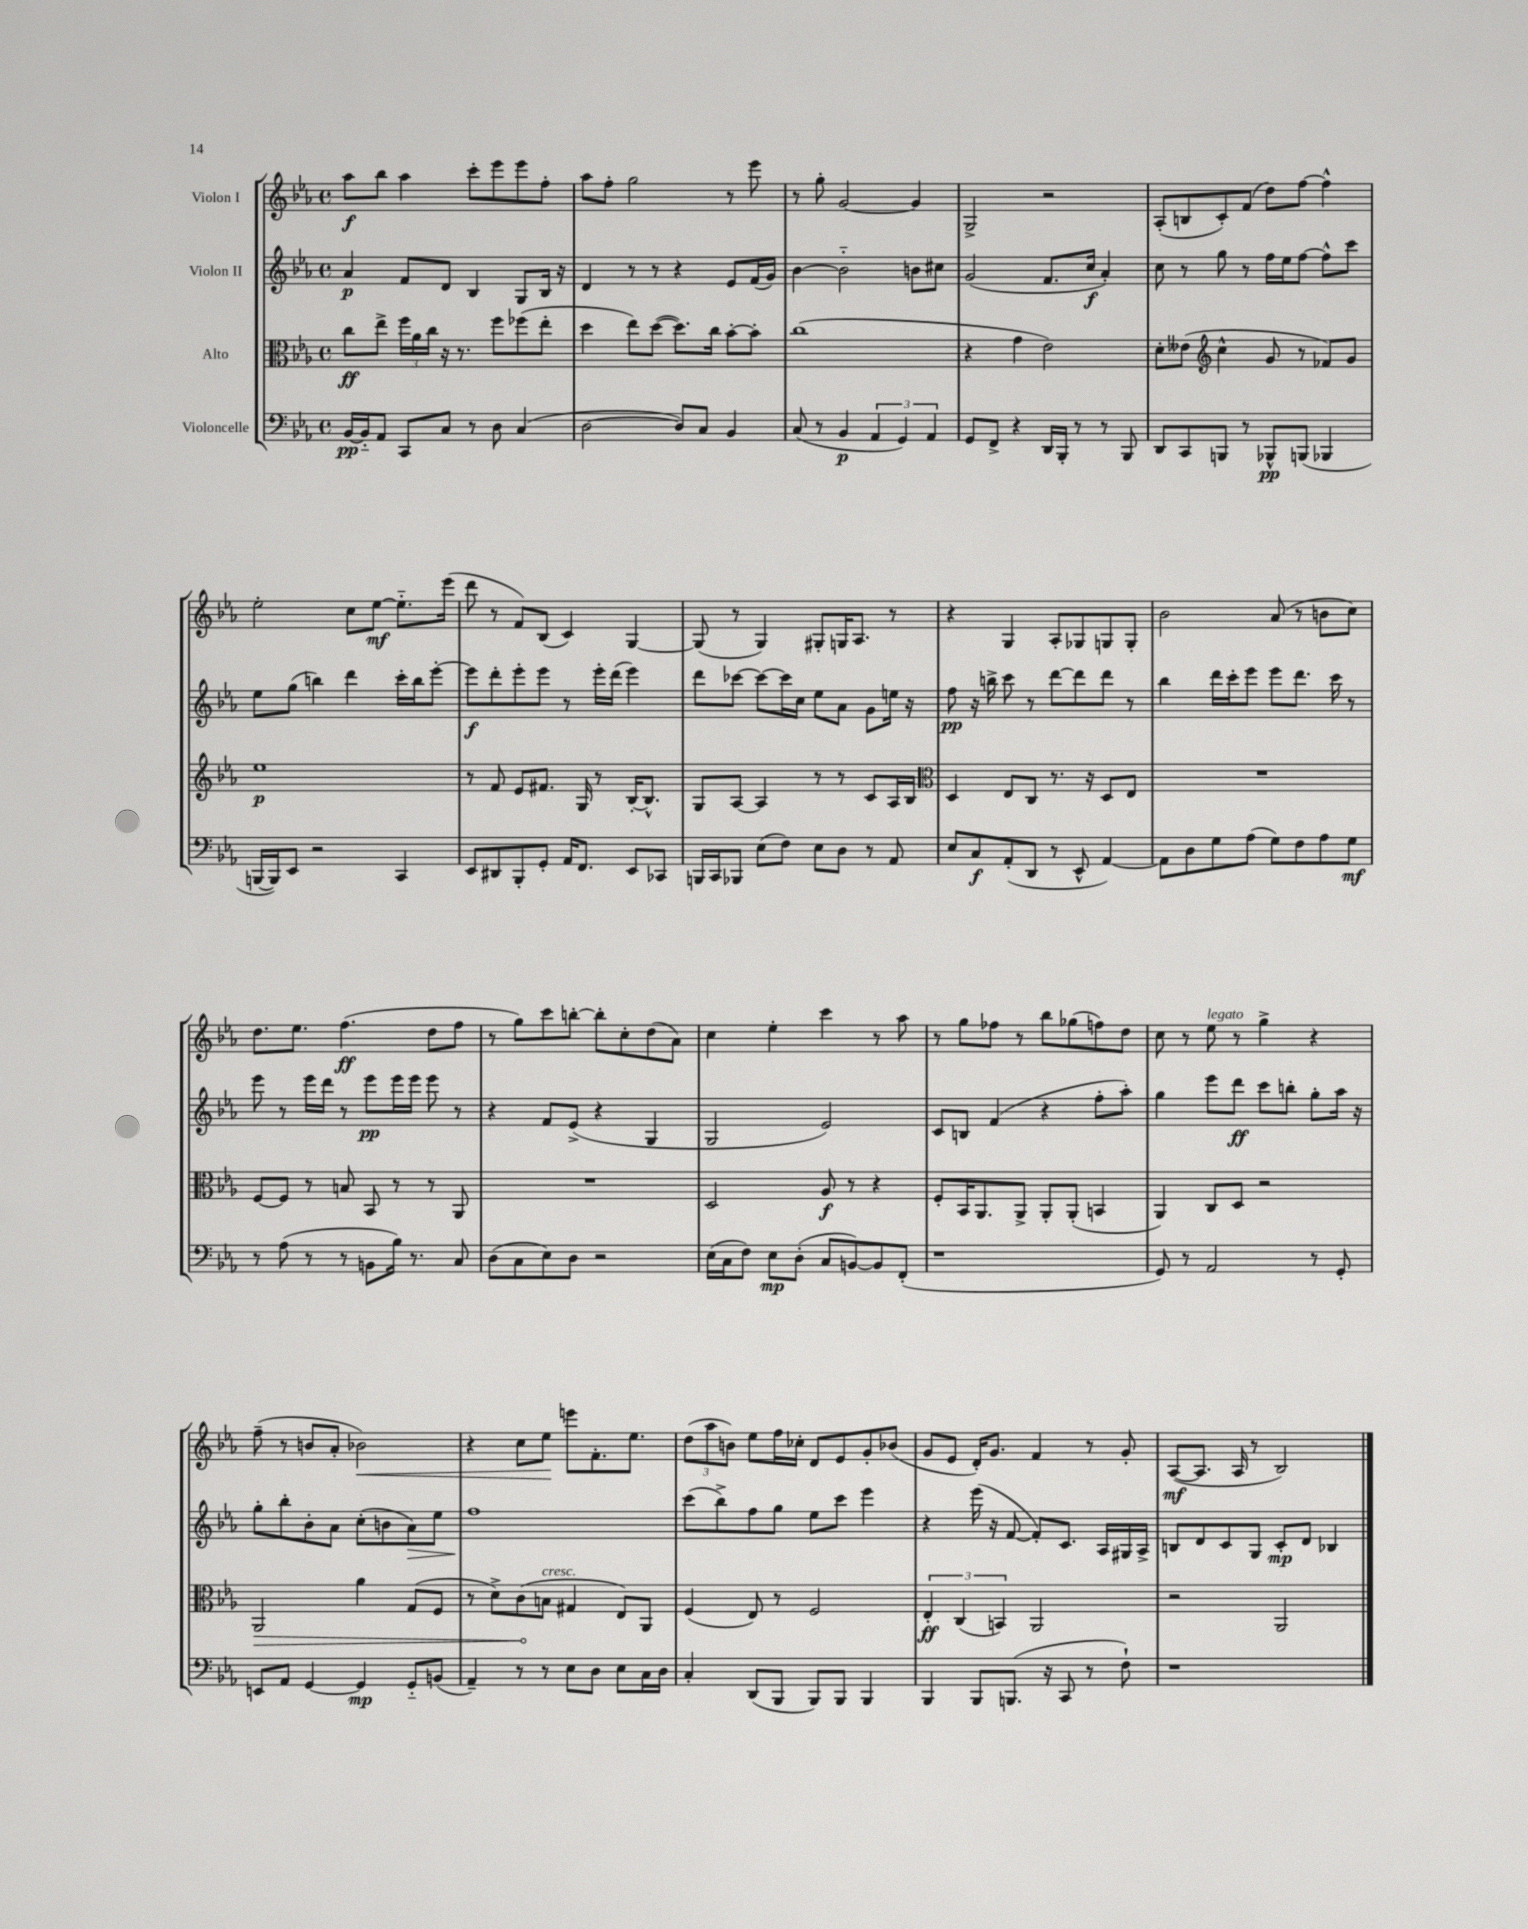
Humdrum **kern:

**kern	**kern	**kern	**kern
*staff4	*staff3	*staff2	*staff1
*clefF4	*clefC3	*clefG2	*clefG2
*k[b-e-a-]	*k[b-e-a-]	*k[b-e-a-]	*k[b-e-a-]
*M4/4	*M4/4	*M4/4	*M4/4
*met(c)	*met(c)	*met(c)	*met(c)
[16BB-	8cc	4a-	8aa-
16BB-'~]	.	.	.
8AA-	8ee-^	.	8bb-
8CC	24ff	8f	4aa-
.	24a-	.	.
.	24cc	.	.
8C	16r	8d	.
.	8.r	.	.
8r	.	4B-	8ccc'
8D	8ff	.	8eee-
(4C	(8ff-	8G	8eee-
.	8ee-'	16B-	8ff'
.	.	16r	.
=	=	=	=
[2D	4dd	4d	8aa-
.	.	.	8ff'
.	8ee-)	8r	2gg
.	([8dd	8r	.
8D])	8.dd])	4r	.
8C	.	.	.
.	16cc	.	.
4BB-	[8b-'	8e-	8r
.	8b-']	(16f	8eee-
.	.	16g)	.
=	=	=	=
(8C	(1cc	[4b-	8r
8r	.	.	8gg'
4BB-	.	2b-'~]	[2g
6AA-	.	.	.
6GG)	.	.	.
.	.	8b	4g]
6AA-	.	.	.
.	.	8cc#	.
=	=	=	=
8GG	4r	(2g	2G^
8FF^	.	.	.
4r	4g	.	.
16DD	2e-)	8.f	2r
16BBB-'	.	.	.
8r	.	.	.
.	.	16cc	.
8r	.	4a-')	.
8BBB-	.	.	.
=	=	=	=
8DD	8d'	8cc	(8A-'
8CC	(8e--	8r	8B
*	*clefG2	*	*
8BBB	4cc^^	8gg	8c')
8r	.	8r	(8f
8BBB-^^	8g	16ff	8dd)
.	.	16ee-	.
(8BBB	8r	[8ff	[8ff
4BBB-	8f-)	8ff^^]	4ff^^]
.	8g	8ccc	.
=	=	=	=
[16BBB	1ee-	8ee-	2ee-'
16BBB])	.	.	.
8EE-	.	(8gg	.
2r	.	4bb)	.
.	.	4ddd	8cc
.	.	.	[8ee-
4CC	.	16ccc'	8.ee-'~]
.	.	16bb	.
.	.	[8eee-'	.
.	.	.	(16eee-
=	=	=	=
8EE-	8r	8eee-]	8ddd
8DD#	8f	8ddd'	8r
8BBB-'	8e-	8eee-'	8f)
8GG'	8.f#	8eee-	(8B-
16AA-	.	8r	4c)
8.FF	16G	.	.
.	8r	16eee-'	.
.	.	(16ddd	.
8EE-	[16B-'	4eee-)	[4G
.	8.B-^^]	.	.
8CC-	.	.	.
=	=	=	=
16BBB	8G	8ddd	(8G]
16CC	.	.	.
8BBB-	[8A-	[8ccc-	8r
(8E-	4A-]	8ccc-_	4G)
8F)	.	16ccc-]	.
.	.	16cc	.
8E-	8r	8ee-	8G#'
8D	8r	8a-	16G
.	.	.	8.A-
8r	8c	8g	.
8AA-	16A-	16ee	8r
.	16B-	16r	.
=	=	=	=
*	*clefC3	*	*
8E-	4D	8ff	4r
8C	.	16r	.
.	.	16bb^	.
(8AA-'	8E-	8ccc	4G
8DD	8C	8r	.
8r	8.r	[8ddd	8A-'
8EE-^^	.	8ddd]	8G-
.	16r	.	.
[4AA-)	8D	8ddd	8G
.	8E-	8r	8G'
=	=	=	=
8AA-]	1r	4bb-	2b-
8D	.	.	.
8G	.	16ddd	.
.	.	16ccc'	.
(8A-	.	8eee-	.
8G)	.	8eee-	(8a-
8F	.	8.ddd	8r
8A-	.	.	8b
.	.	16ccc	.
8G	.	8r	8cc)
=	=	=	=
8r	[8F	8eee-	8.dd
(8A-	8F]	8r	.
.	.	.	8.ee-
8r	8r	16eee-	.
.	.	16ddd	.
8r	8B	8r	(4.ff
8BB	8BB-	8eee-	.
16B-)	8r	16eee-	.
8.r	.	16eee-	.
.	8r	8eee-	8dd
8C	8AA-	8r	8ff
=	=	=	=
(8D	1r	4r	8r
8C	.	.	8gg)
8E-)	.	8f	8ccc
8D	.	(8e-^	[8bb'
2r	.	4r	8bb']
.	.	.	8cc'
.	.	4G	(8dd
.	.	.	8a-)
=	=	=	=
(16E-	2D	2G	4cc
16C	.	.	.
8F)	.	.	.
8E-	.	.	4ee-'
(8D'	.	.	.
8C	8A-	2e-)	4ccc
[8BB)	8r	.	.
8BB]	4r	.	8r
(8FF'	.	.	8aa-
=	=	=	=
1r	8F'	8c	8r
.	16BB-	8B	8gg
.	8.AA-	.	.
.	.	(4f	8ff-
.	8AA-^	.	8r
.	8AA-'	4r	8bb-
.	(8AA-'	.	(8gg-
.	4BB	8ff'	8ff)
.	.	8aa-')	8dd
=	=	=	=
8GG)	4AA-)	4gg	8cc
8r	.	.	8r
2AA-	8C	8eee-	8ee-
.	8D	8ddd	8r
.	2r	8ccc	4gg^
.	.	8bb'	.
8r	.	8gg'	4r
8GG'	.	16aa-	.
.	.	16r	.
=	=	=	=
8EE	2AA-	8gg'	(8ff~
8AA-	.	8bb-'	8r
[4GG	.	8b-'	8b
.	.	8a-	8a-'
4GG]	4a-	(8cc'	2b-)
.	.	8b	.
8GG'~	(8G	8a-)	.
(8BB	8F	8ee-	.
=	=	=	=
4AA-~)	8r	1ff	4r
.	8d^)	.	.
8r	(8c	.	8cc
8r	8B	.	8ee-
8E-	4G#	.	8eee
8D	.	.	8.f'
8E-	8E-)	.	.
.	.	.	8.ee-
16C	8AA-	.	.
16D	.	.	.
=	=	=	=
4C'	(4F	(8ccc	(12dd
.	.	.	12aa-
.	.	8bb-^)	.
.	.	.	12b)
(8DD	8E-)	8ff	8ee-
8BBB-	8r	8gg	16ff
.	.	.	16cc-'
8BBB-)	2F	8ee-	8d
8BBB-	.	8ccc	8e-
4BBB-	.	4eee-	8g'
.	.	.	(8b-
=	=	=	=
4BBB-	6E-'	4r	8g
.	.	.	8e-
.	(6C	.	.
8BBB-	.	(16eee-	16d')
.	.	16r	8.g
.	6BB)	.	.
(8.BBB	.	[8f	.
.	2AA-	8f'])	4f
16r	.	.	.
8CC	.	8.c	.
8r	.	.	8r
.	.	16A-	.
8F`)	.	16G#	8g'
.	.	16A-^	.
=	=	=	=
1r	2r	8B	([8A-
.	.	8d	8.A-]
.	.	8c	.
.	.	.	16A-
.	.	8G	8r
.	2AA-	8c'	2B-)
.	.	8d	.
.	.	4B-	.
==	==	==	==
*-	*-	*-	*-
